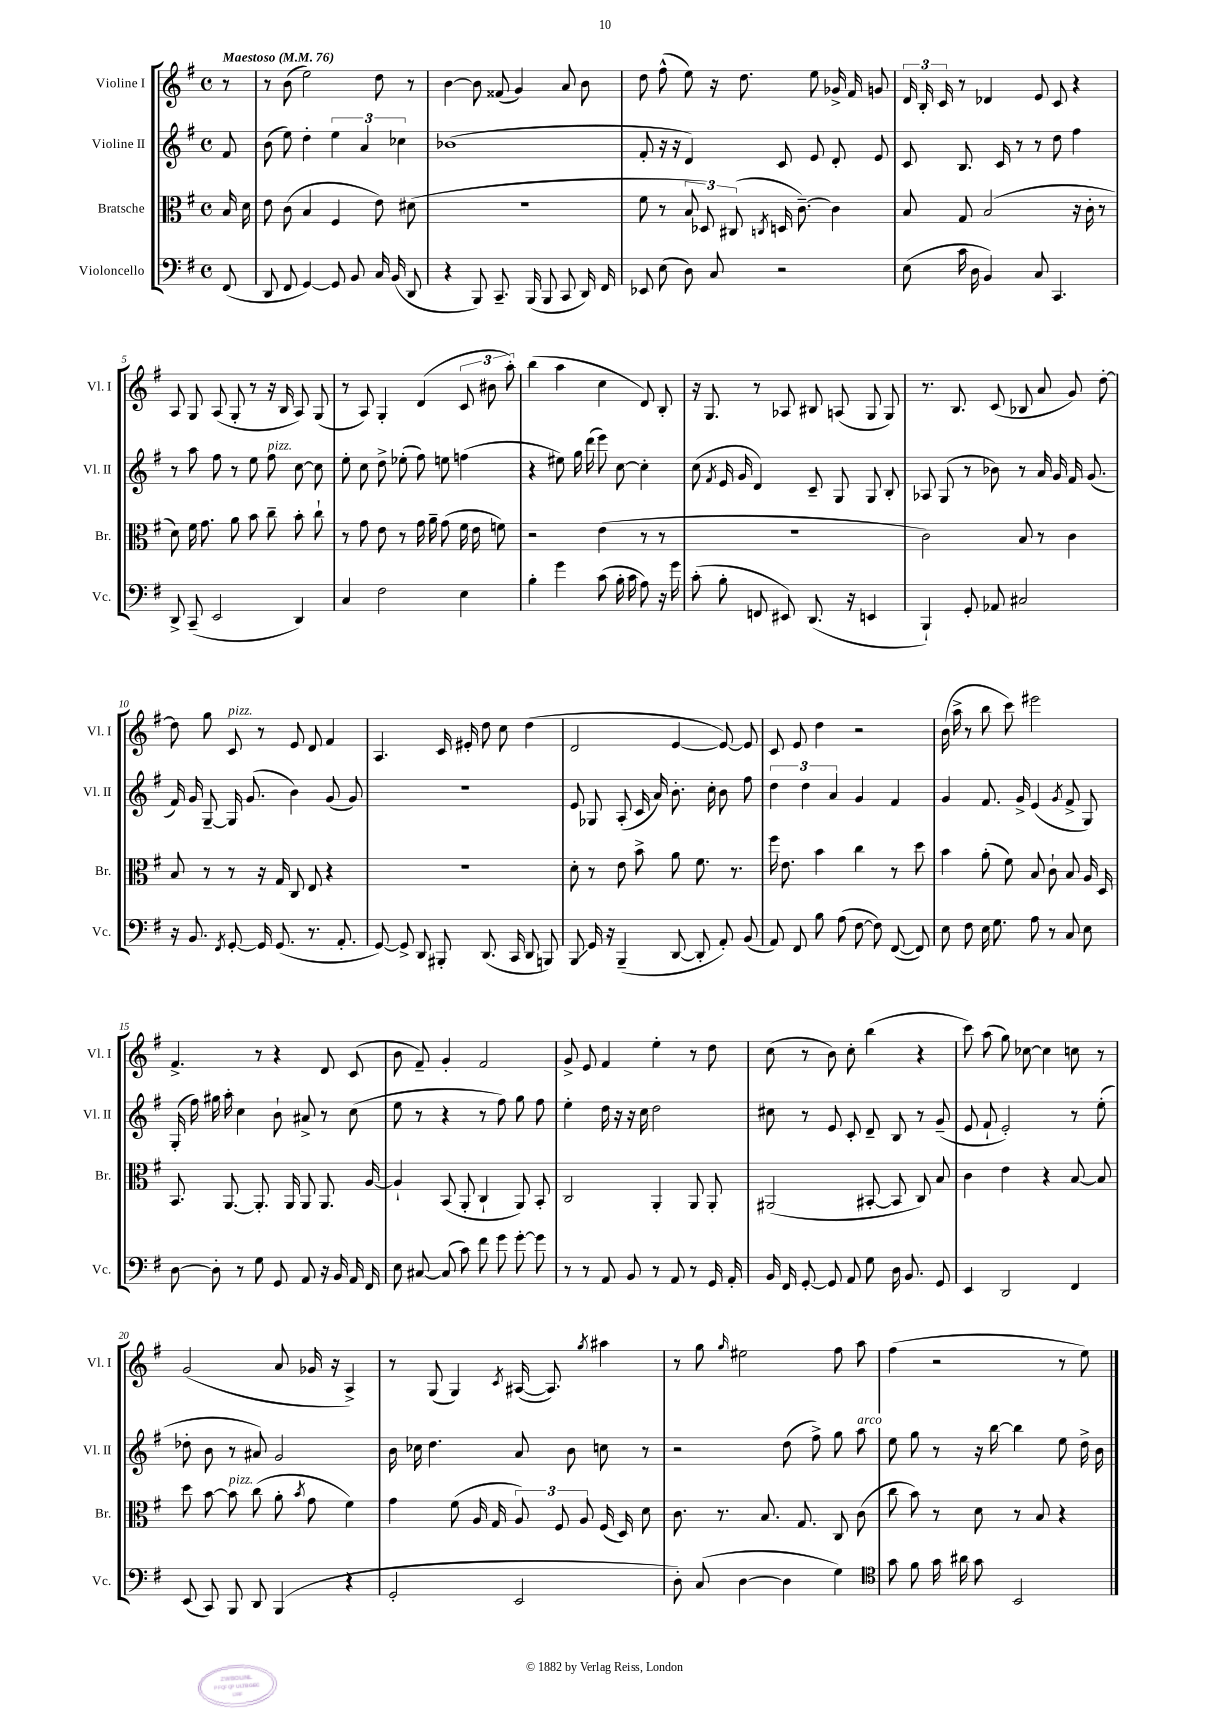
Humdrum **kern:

**kern	**kern	**kern	**kern
*staff4	*staff3	*staff2	*staff1
*clefF4	*clefC3	*clefG2	*clefG2
*k[f#]	*k[f#]	*k[f#]	*k[f#]
*M4/4	*M4/4	*M4/4	*M4/4
*met(c)	*met(c)	*met(c)	*met(c)
*MM76	*MM76	*MM76	*MM76
(8FF#	16B	8f#	8r
.	16d	.	.
=	=	=	=
8DD	8e	(8b	8r
8FF#	(8c	8ee)	(8b
[4GG)	4B	4dd'	2ee)
8GG]	4F#	6ee	.
8BB	.	.	.
.	.	6a	.
16C	8e)	.	8dd
(16BB	.	.	.
.	.	6cc-	.
8DD	(8d#	.	8r
=	=	=	=
4r	1r	(1b-	[4b
8BBB)	.	.	8b]
8.CC~	.	.	(8f##
.	.	.	4g)
(16BBB	.	.	.
8BBB	.	.	.
8CC	.	.	8a
16DD)	.	.	8b
16FF#	.	.	.
=	=	=	=
8EE-	8f#	8f#'	8dd
(8E	8r	16r	(8ff#^^
.	.	16r	.
8D)	12B	4d)	8ee)
.	12D-)	.	.
8C	.	.	16r
.	(12C#	.	.
.	.	.	8.dd
.	8qC	.	.
2r	16D	8c	.
.	[8.c~)	.	.
.	.	8e	8ee
.	4c]	8d'	16g-^
.	.	.	16f#
.	.	8e	8g
=	=	=	=
(8E	8B	8c	24d
.	.	.	24B'
.	.	.	24c
16c	8G	8.B	8r
16D	.	.	.
4BB)	(2B	.	4d-
.	.	16c	.
.	.	8r	.
8C	.	8r	8e
4.CC	.	8dd	8c
.	16r	4ff#	4r
.	16c'	.	.
.	8r	.	.
=	=	=	=
8DD^	8d)	8r	8A
(8CC~	16f#	8aa	8G
.	8.g	.	.
2EE	.	8ff#	(8A
.	8a	8r	8G'
.	8b	8ee	8r
.	8cc~	8ff#	16r
.	.	.	16B
4DD)	8b'	[8cc	8A)
.	8cc`	8cc]	(8G
=	=	=	=
4C	8r	8ee'	8r
.	8g	8cc	8A)
2F#	8e	8dd^	4G'
.	8r	(8ee-'	.
.	16g	8ff#)	(4d
.	16a~	.	.
.	(8g	8ee	.
4E	16f#	(4ff	12c
.	16e	.	.
.	.	.	12b#
.	8f)	.	.
.	.	.	12aa')
=	=	=	=
4B'	2r	4r	(4bb
4g	.	8ee#)	4aa
.	.	16gg	.
.	.	(16ddd	.
(8c	(4e	8eee)	4cc
16B'	.	[8cc	.
16c	.	.	.
8A)	8r	4cc']	8d)
16r	8r	.	8B'
16g	.	.	.
=	=	=	=
(8c'	1r	(8cc	16r
.	.	.	8.G
.	.	8qf#	.
8B'	.	16e	.
.	.	16g	.
8FF	.	4d)	8r
8EE#)	.	.	8A-
(8.DD	.	8c~	8B#
.	.	8G	(8A
16r	.	.	.
4EE	.	8G	8G
.	.	8B'	8G)
=	=	=	=
4BBB`)	2c)	8A-	8.r
.	.	(8G	.
.	.	.	8.B
8GG'	.	8r	.
8AA-	.	8b-)	(8c
2C#	8B	8r	8B-
.	8r	16a	8a
.	.	16g	.
.	4c	16f#	8g)
.	.	(8.g	.
.	.	.	[8dd'
=	=	=	=
16r	8B	16f#)	8dd]
8.BB	.	16g	.
.	8r	[8G~	8gg
8qFF#	.	.	.
[8GG'	8r	16G]	8c
.	.	(8.g	.
16GG]	16r	.	8r
(8.GG	16G	.	.
.	8C	4b)	8e
8.r	8E	.	8d
.	4r	(8g	4f#
8.AA'	.	.	.
.	.	8g)	.
=	=	=	=
[8GG)	1r	1r	4.A
8GG^]	.	.	.
8DD	.	.	.
8BBB#'	.	.	16c
.	.	.	16e#'
(8.DD	.	.	8dd
.	.	.	8cc
16CC	.	.	.
8DD	.	.	(4dd
8BBB)	.	.	.
=	=	=	=
8BBB	8d'	8e	2d
16GG	8r	8G-	.
16r	.	.	.
(4BBB~	8e	(8A'	.
.	8b^	16c	.
.	.	16a)	.
[8DD	8a	8.b'	[4e
8DD']	8.f#	.	.
.	.	16cc'	.
8AA')	.	8b	8e_)
.	8.r	.	.
(8BB	.	8ff#	8e]
=	=	=	=
8AA)	16ff#	6dd	8c
.	8.e	.	.
8FF#	.	.	8e
.	.	6dd	.
8B	4b	.	4dd
.	.	6a	.
(8A	.	.	.
[8F#	4cc	4g	2r
8F#])	.	.	.
([8FF#	8r	4f#	.
8FF#])	8dd	.	.
=	=	=	=
8E	4b	4g	(16b
.	.	.	16aa^
8F#	.	.	8r
16E	(8a'	8.f#	8bb
8.G	.	.	.
.	8f#)	.	8ccc)
.	.	16g^	.
8A	8B	(4e	2eee#
8r	8c`	.	.
.	.	8qg	.
8C	8B	8f#^	.
8E	16A	8G)	.
.	16D	.	.
=	=	=	=
[8D	8.BB	(16G'	4.f#^
.	.	16ff#)	.
8D']	.	16gg#	.
.	[8.AA	16aa'	.
8r	.	4cc	.
8G	8.AA']	.	8r
8GG	.	8b`	4r
.	16AA	.	.
8AA	8AA	8a#^	.
16r	8.AA	8r	8d
16BB	.	.	.
16AA	.	(8cc	(8c
16FF#	[16A	.	.
=	=	=	=
8E	4A`]	8ee	8b
[8C#	.	8r	8f#~)
(8C#]	(8BB	4r	4g'
8c)	8AA'	.	.
8f#	4C`	8r	2f#
8g	.	8ff#)	.
[8g'	8AA)	8gg	.
8g]	8BB'	8ff#	.
=	=	=	=
8r	2C	4ee'	8g^
8r	.	.	8e
8AA	.	16dd	4f#
.	.	16r	.
8BB	.	16r	.
.	.	16cc	.
8r	4AA'	2dd	4ee'
8AA	.	.	.
8r	8AA	.	8r
16GG	8AA'	.	8dd
16AA'	.	.	.
=	=	=	=
16BB	(2AA#	8cc#	(8cc
16FF#	.	.	.
[8GG'	.	8r	8r
8GG]	.	8e	8b)
8AA	.	8c'	8cc'
8G	[8BB#'	8d~	(4bb
16D	8BB#]	8B	.
8.BB	.	.	.
.	8C)	8r	4r
8GG	8B	(8g~	.
=	=	=	=
4EE	4c	8e	8ccc)
.	.	8f#`	(8aa
2DD	4e	2e')	8gg)
.	.	.	[8cc-
.	4r	.	4cc-]
4FF#	[8B	8r	8cc
.	8B]	(8ee'	8r
=	=	=	=
(8EE	8dd	8dd-'	(2g
8CC)	[8b	8b	.
8BBB	8b]	8r	.
8DD	(8cc	8a#)	.
(4BBB	8a'	2g	8a
.	8qb	.	.
.	8g	.	16g-
.	.	.	16r
4r	4f#)	.	4A^)
=	=	=	=
2GG'	4g	16b	8r
.	.	16cc-	.
.	.	4.dd	(8G
.	(8f#	.	4G)
.	16A	.	.
.	16G	.	.
.	.	.	8qc
2EE	12A)	8a	([16A#
.	.	.	8.A#])
.	12F#	.	.
.	.	8b	.
.	12A	.	.
.	.	.	8qgg
.	(16F#	8cc	4aa#
.	16D)	.	.
.	8d	8r	.
=	=	=	=
8D')	8.c	2r	8r
(8C	.	.	8gg
.	8.r	.	.
.	.	.	16qqgg
[4D	.	.	2ee#
.	8.B	.	.
4D]	.	(8dd	.
.	8.G	.	.
.	.	8ff#^)	.
4G)	8C	8gg	8ff#
.	(8c	8aa	8aa
=	=	=	=
*clefC4	*	*	*
8g	8cc	8ee	(4ff#
8f#	8b)	8gg	.
16g	8r	8r	2r
16a#	.	.	.
8g	8d	16r	.
.	.	[16bb	.
2BB	8r	4bb]	.
.	8B	.	.
.	4r	8ee	8r
.	.	16dd^	8ee)
.	.	16b	.
==	==	==	==
*-	*-	*-	*-
